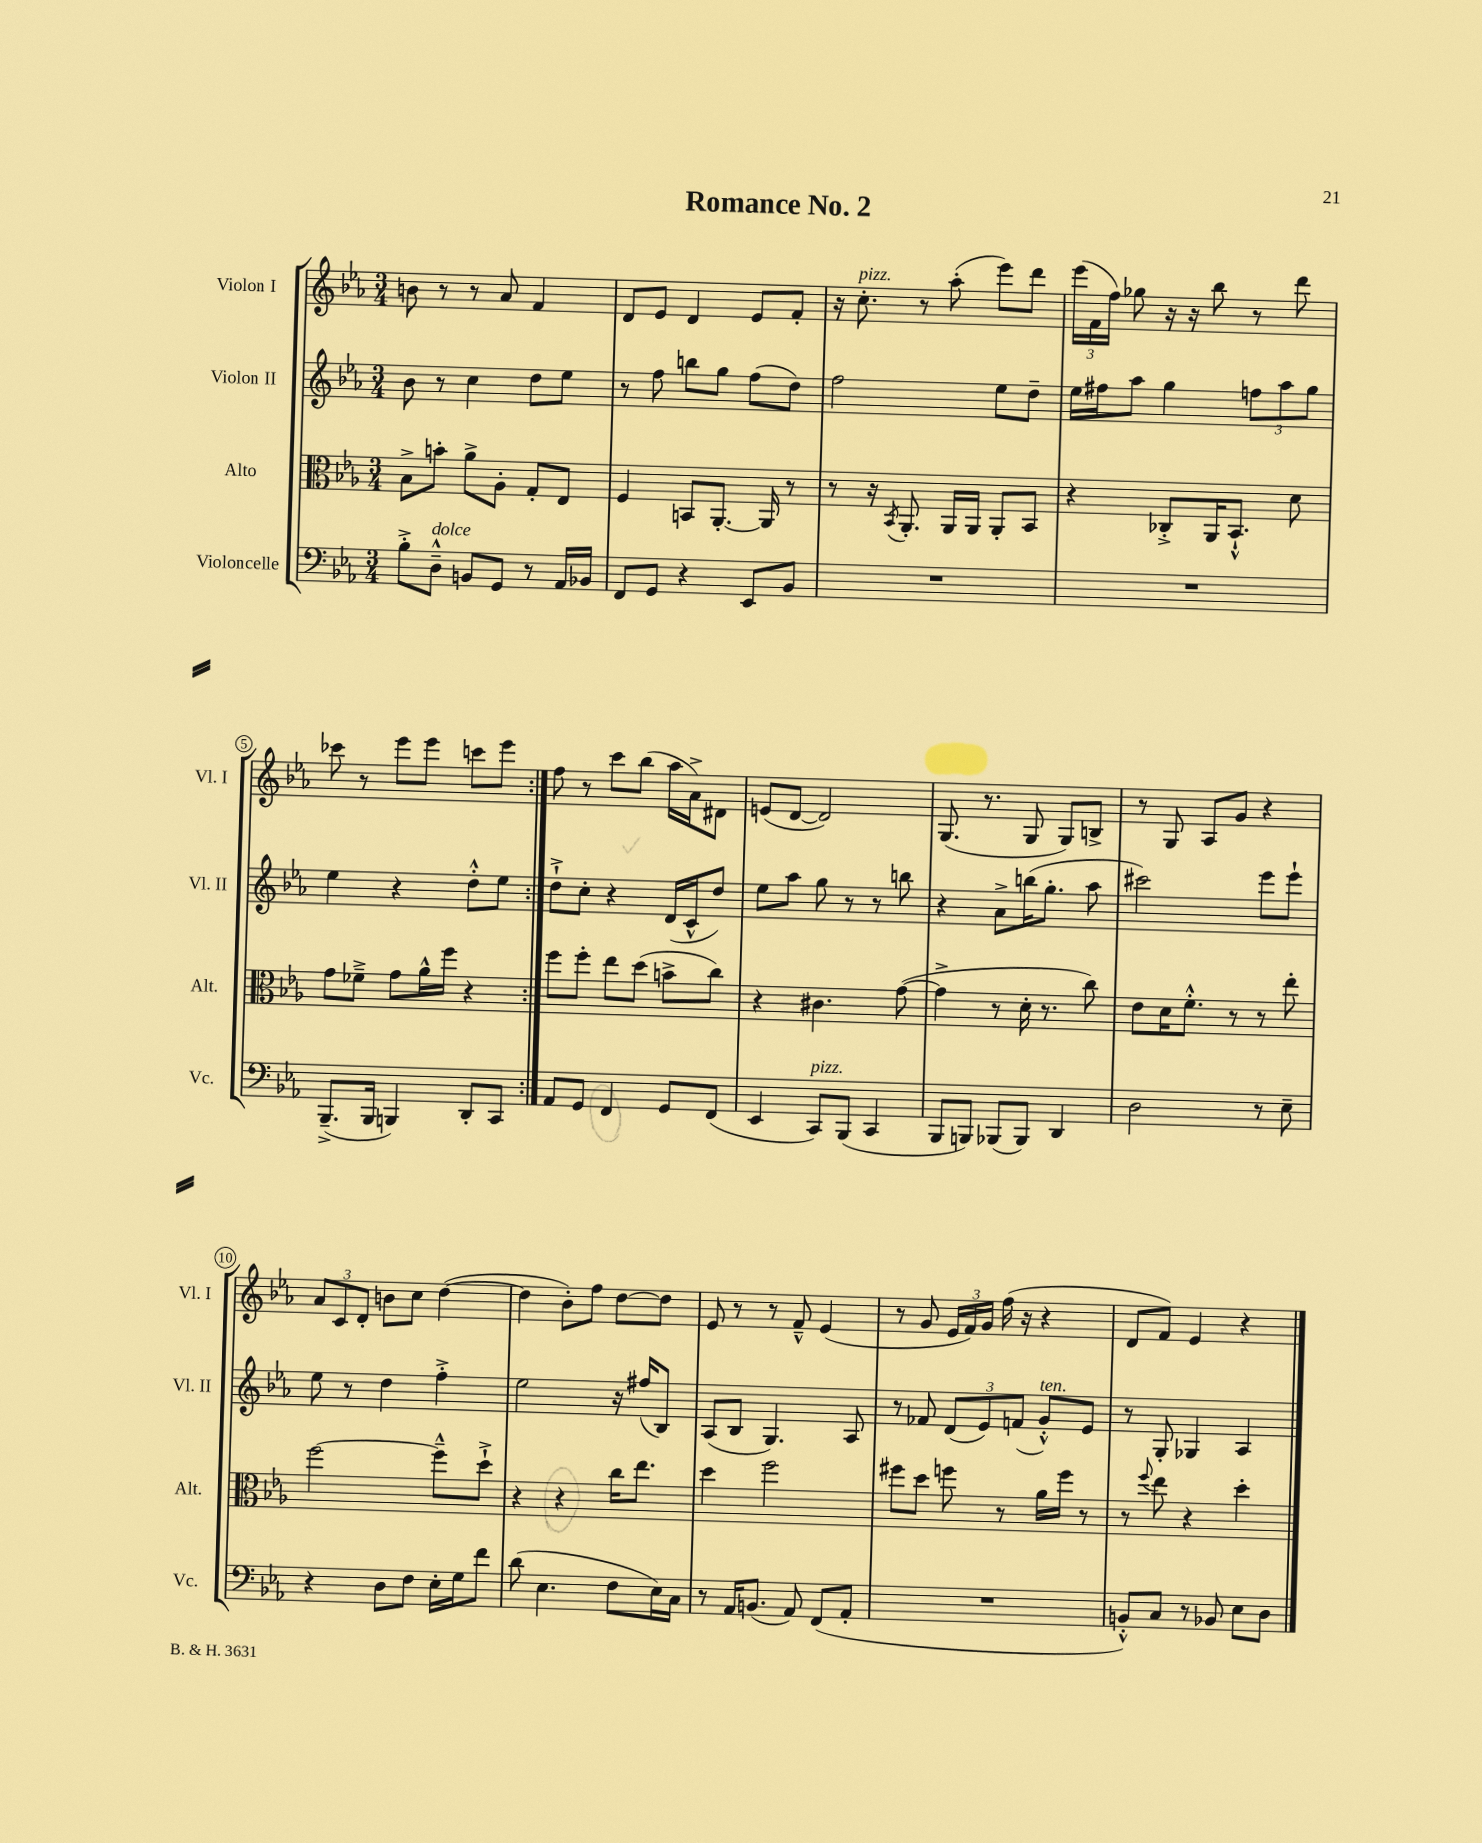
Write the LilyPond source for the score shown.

\header { title = "Romance No. 2" }
<<
\new StaffGroup <<
\new Staff = "s0" \with { instrumentName = "Violon I" shortInstrumentName = "Vl. I" } {
    \clef treble \key ees \major \numericTimeSignature \time 3/4
    \autoBeamOff \repeat volta 2 { b'8 r8 r8 aes'8 f'4 |
    d'8[ ees'8] d'4 ees'8[ f'8]-. |
    r16 c''8.-.^\markup { \italic "pizz." } r8 aes''8-.( ees'''8[) d'''8] |
    \tuplet 3/2 { ees'''16[( f'16 f''16]) } ges''8 r16 r16 bes''8 r8 d'''8 |
    ces'''8 r8 ees'''8[ ees'''8] c'''8[ ees'''8] | }
    f''8 r8 c'''8[ bes''8]( aes''16[ aes'16->) dis'8] |
    e'8[( d'8]~ d'2) |
    g8.( r8. g8 g8[) b8]-> |
    r8 g8 aes8[ g'8] r4 |
    \tuplet 3/2 { aes'8[ c'8 d'8]-. } b'8[ c''8] d''4~( |
    d''4 bes'8[-.) f''8] d''8[~ d''8] |
    ees'8 r8 r8 f'8---^ ees'4( |
    r8 g'8 \tuplet 3/2 { ees'16[ f'16) g'16] } f''16( r16 r4 |
    d'8[ f'8]) ees'4 r4 \bar "|." |
}
\new Staff = "s1" \with { instrumentName = "Violon II" shortInstrumentName = "Vl. II" } {
    \clef treble \key ees \major \numericTimeSignature \time 3/4
    \autoBeamOff \repeat volta 2 { bes'8 r8 c''4 d''8[ ees''8] |
    r8 f''8 b''8[ g''8] f''8[( d''8]) |
    f''2 ees''8[ d''8]-- |
    ees''16[ fis''16 aes''8] g''4 \tuplet 3/2 { f''8[ aes''8 g''8] } |
    ees''4 r4 d''8[-.-^ ees''8] | }
    d''8[-!-> c''8]-. r4 d'16[( c'16-^ d''8]) |
    ees''8[ aes''8] g''8 r8 r8 b''8 |
    r4 aes'8[-> b''16( g''8.]-. aes''8 |
    cis'''2) ees'''8[ ees'''8]-! |
    ees''8 r8 d''4 f''4-.-> |
    ees''2 r16 fis''16[( bes8]) |
    aes8[( bes8] g4.) aes8 |
    r8 fes'8 \tuplet 3/2 { d'8[( ees'8) f'8]( } g'8[-.-^^\markup { \italic "ten." }) ees'8] |
    r8 g8-. ges4 aes4 \bar "|." |
}
\new Staff = "s2" \with { instrumentName = "Alto" shortInstrumentName = "Alt." } {
    \clef alto \key ees \major \numericTimeSignature \time 3/4
    \autoBeamOff \repeat volta 2 { bes8[-> b'8]-. aes'8[-> aes8]-. g8[-. ees8] |
    f4 b,8[ aes,8.]~-. aes,16 r8 |
    r8 r16 \acciaccatura { bes,8 } aes,8.-. aes,16[ aes,16] aes,8[-. bes,8] |
    r4 ces8[-.-> aes,16 bes,8.]-!-^ d'8 |
    g'8[ fes'8]---> g'8[ aes'16-^ f''16] r4 | }
    f''8[ f''8]-. ees''8[ d''8]( b'8[-> c''8]) |
    r4 cis'4. g'8~( |
    g'4-> r8 d'16-. r8. c''8) |
    ees'8[ d'16 f'8.]-.-^ r8 r8 ees''8-. |
    f''2~ f''8[---^ d''8]-!-> |
    r4 r4 c''16[ ees''8.] |
    d''4 f''2 |
    fis''8[ d''8] f''8 r8 aes'16[ f''16] r8 |
    r8 \appoggiatura { f''8 } ees''8 r4 d''4-. \bar "|." |
}
\new Staff = "s3" \with { instrumentName = "Violoncelle" shortInstrumentName = "Vc." } {
    \clef bass \key ees \major \numericTimeSignature \time 3/4
    \autoBeamOff \repeat volta 2 { bes8[-.-> d8]---^^\markup { \italic "dolce" } b,8[ g,8] r8 aes,16[ bes,16] |
    f,8[ g,8] r4 ees,8[ bes,8] |
    R2. |
    R2. |
    bes,,8.[--->( bes,,16] b,,4) d,8[-. c,8] | }
    aes,8[ g,8] f,4 g,8[ f,8]( |
    ees,4 c,8[^\markup { \italic "pizz." }) bes,,8]( c,4 |
    bes,,8[ b,,8]) bes,,8[( bes,,8]) d,4 |
    d2 r8 ees8-- |
    r4 d8[ f8] ees16[-. g16 f'8] |
    d'8( ees4. f8[ ees16) c16] |
    r8 aes,16[ b,8.]( aes,8) f,8[( aes,8]-. |
    R2. |
    b,8[-.-^) c8] r8 bes,8 ees8[ d8] \bar "|." |
}
>>
>>
\layout { \context { \Score \override BarNumber.stencil = #(make-stencil-circler 0.1 0.3 ly:text-interface::print) } }
